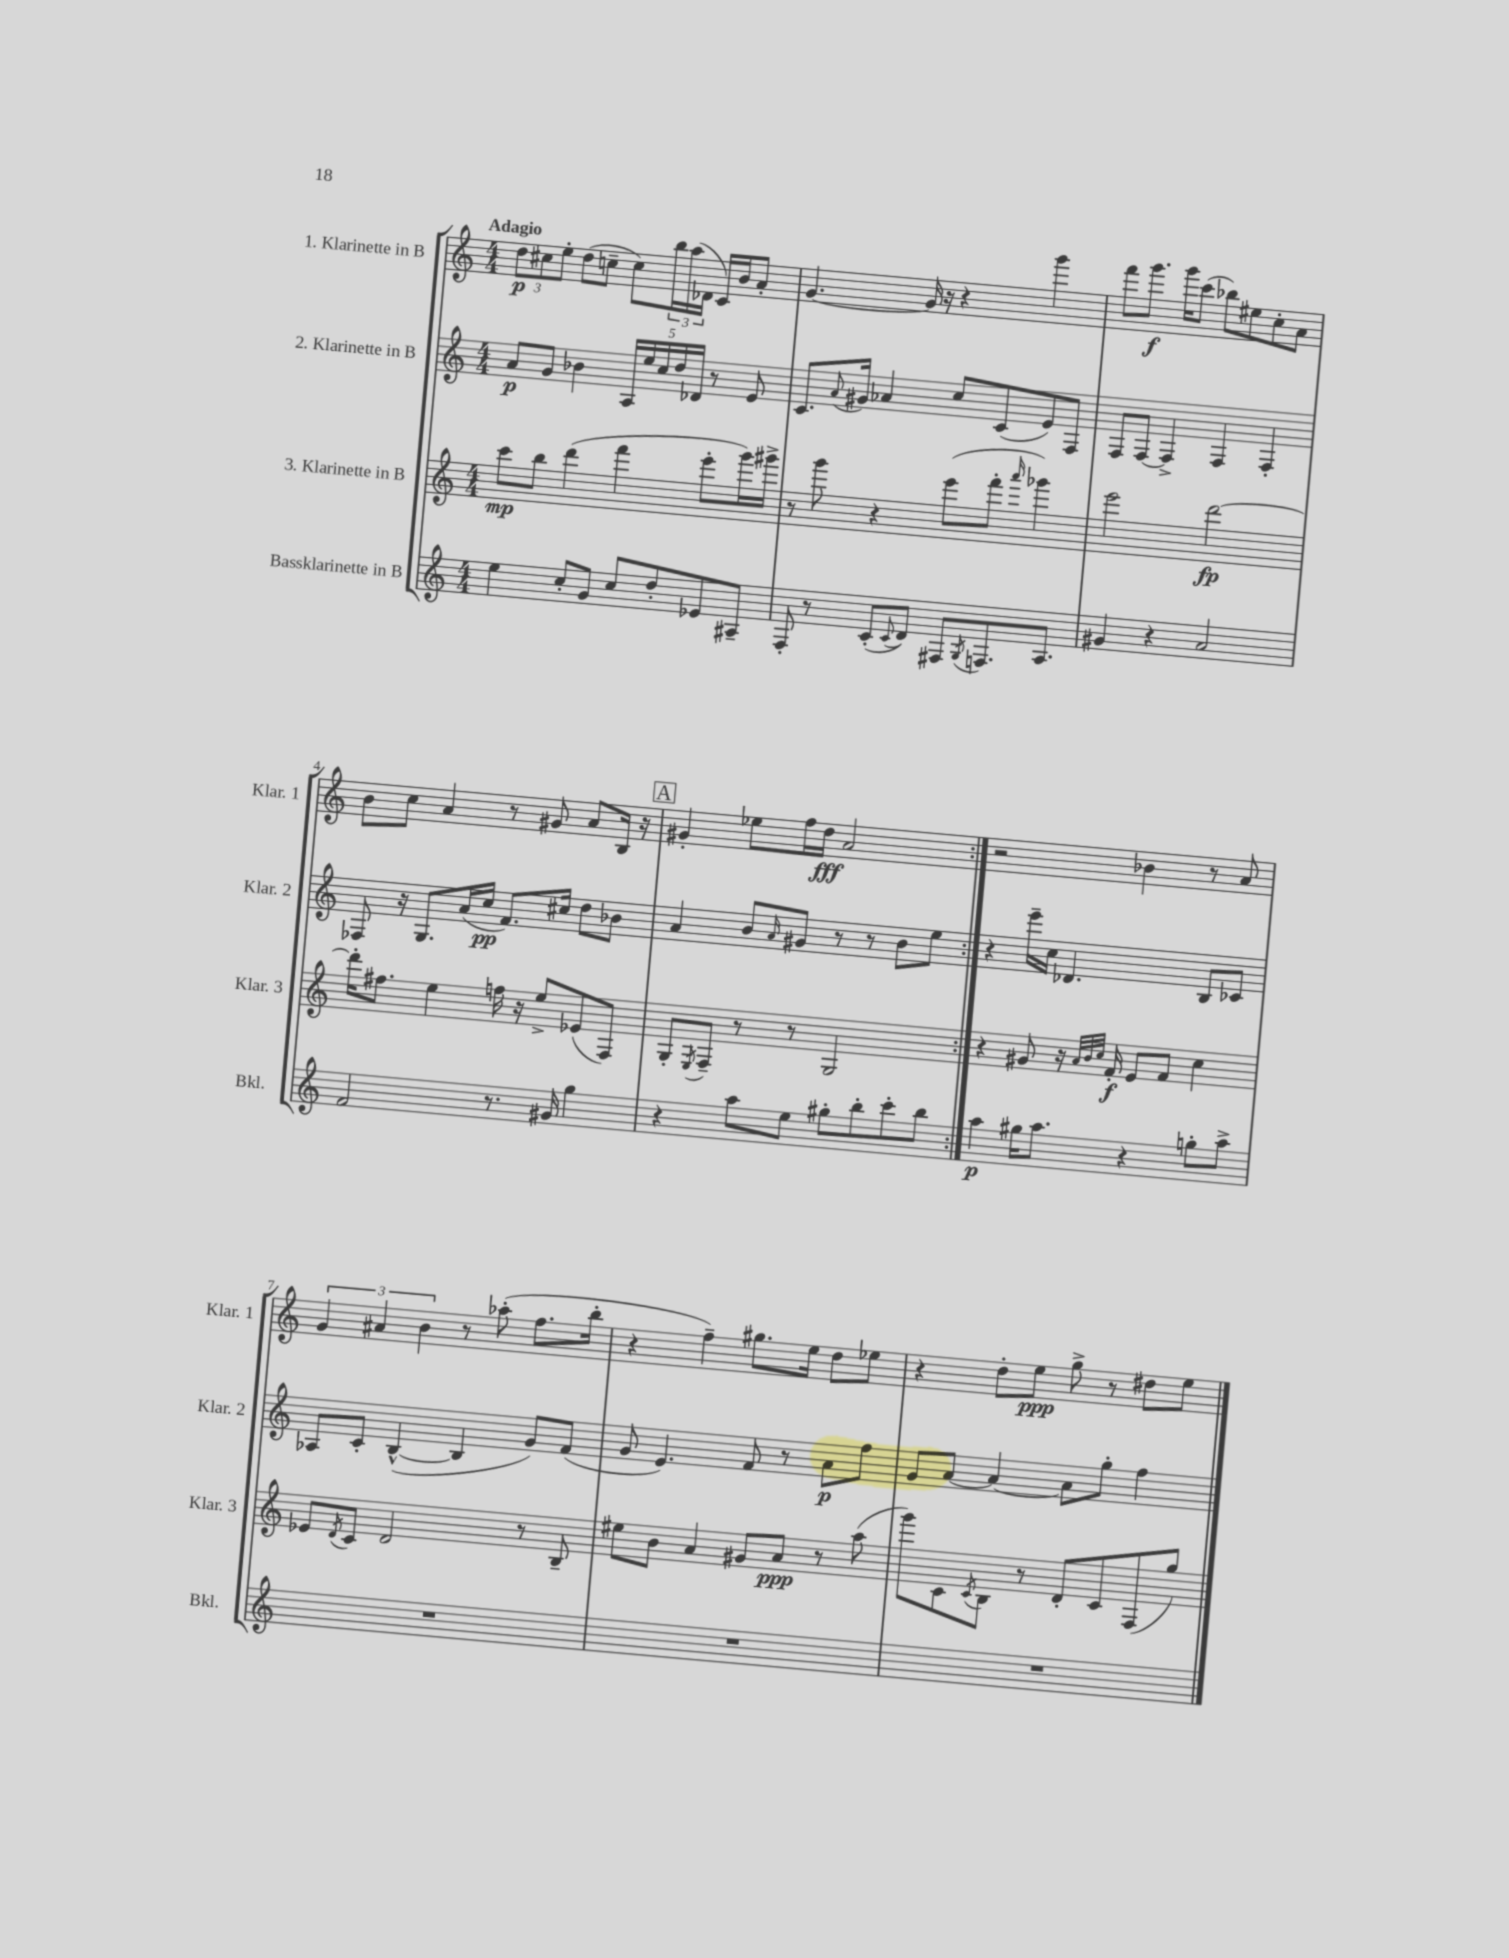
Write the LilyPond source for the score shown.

<<
\new StaffGroup <<
\new Staff = "s0" \with { instrumentName = "1. Klarinette in B" shortInstrumentName = "Klar. 1" } {
    \clef treble \key c \major \numericTimeSignature \time 4/4 \tempo "Adagio"
    \repeat volta 2 { \tuplet 3/2 { d''8\p cis''8 e''8-. } d''8( c''8-- c''8) \tuplet 3/2 { b''16 a''16( des'16 } c'16) b'16 a'8-. |
    g'4.~ g'16 r16 r4 g'''4 |
    f'''8 g'''8.\f g'''16 c'''8( bes''8) eis''8 c''8-. a'8 |
    b'8 c''8 a'4 r8 gis'8 a'8 b16 r16 |
    \mark \markup { \box "A" } gis'4-. ees''8 f''16 d''16\fff a'2 | }
    r2 bes'4 r8 a'8 |
    \tuplet 3/2 { g'4 ais'4 b'4 } r8 aes''8-.( f''8. b''16-. |
    r4 f''4--) gis''8. e''16 d''8 ees''8 |
    r4 d''8-. e''8\ppp g''8-> r8 dis''8 e''8 \bar "|." |
}
\new Staff = "s1" \with { instrumentName = "2. Klarinette in B" shortInstrumentName = "Klar. 2" } {
    \clef treble \key c \major \numericTimeSignature \time 4/4
    \repeat volta 2 { a'8\p g'8 bes'4 \tuplet 5/4 { a16 e''16 c''16 d''16 des'16 } r8 e'8 |
    c'8. \appoggiatura { a'8 } gis'16 aes'4 c''8 c'8( e'8) f8 |
    f8 f8~ f4-> f4 f4-. |
    fes8 r16 g8. a'16( c''16\pp f'8.) cis''16 d''8 bes'8 |
    \mark \markup { \box "A" } a'4 b'8 \grace { a'16 } gis'8 r8 r8 b'8 e''8 | }
    r4 e'''16-- c''16 des'4. b8 ces'8 |
    aes8 c'8-. b4~-^( b4 g'8) f'8( |
    g'8 e'4.) f'8 r8 a'8\p f''8 |
    g'8 a'8~ a'4~ a'8 g''8-. f''4 \bar "|." |
}
\new Staff = "s2" \with { instrumentName = "3. Klarinette in B" shortInstrumentName = "Klar. 3" } {
    \clef treble \key c \major \numericTimeSignature \time 4/4
    \repeat volta 2 { c'''8\mp b''8 d'''4( f'''4 e'''8-. g'''16) gis'''16-> |
    r8 g'''8 r4 e'''8( f'''8-. \grace { a'''16 } ges'''4) |
    e'''2 d'''2~\fp |
    d'''16-. fis''8. e''4 f''16 r16 e''8-> ees'8( f8) |
    \mark \markup { \box "A" } g8-. \acciaccatura { e8 } f8-- r8 r8 g2 | }
    r4 gis'8 r16 \grace { a'32 b'32 c''32 } f'16-.\f e'8 f'8 c''4 |
    ees'8 \acciaccatura { d'8 } c'8 d'2 r8 b8-- |
    eis''8 b'8 a'4 gis'8 a'8\ppp r8 a''8( |
    g'''8) c'8 \acciaccatura { c'8 } b8 r8 d'8-. c'8 f8( g''8) \bar "|." |
}
\new Staff = "s3" \with { instrumentName = "Bassklarinette in B" shortInstrumentName = "Bkl." } {
    \clef treble \key c \major \numericTimeSignature \time 4/4
    \repeat volta 2 { e''4 c''8-. g'8 c''8 d''8-. ees'8 ais8-- |
    f8-. r8 c'8-.( \appoggiatura { c'8 } d'8) fis8 \acciaccatura { g8 } f8. a8. |
    gis'4 r4 a'2 |
    f'2 r8. gis'16 g''4 |
    \mark \markup { \box "A" } r4 a''8 e''8 gis''8-. b''8-. c'''8-. b''8 | }
    a''4\p gis''16 a''8. r4 g''8-. a''8-> |
    R1 |
    R1 |
    R1 \bar "|." |
}
>>
>>
